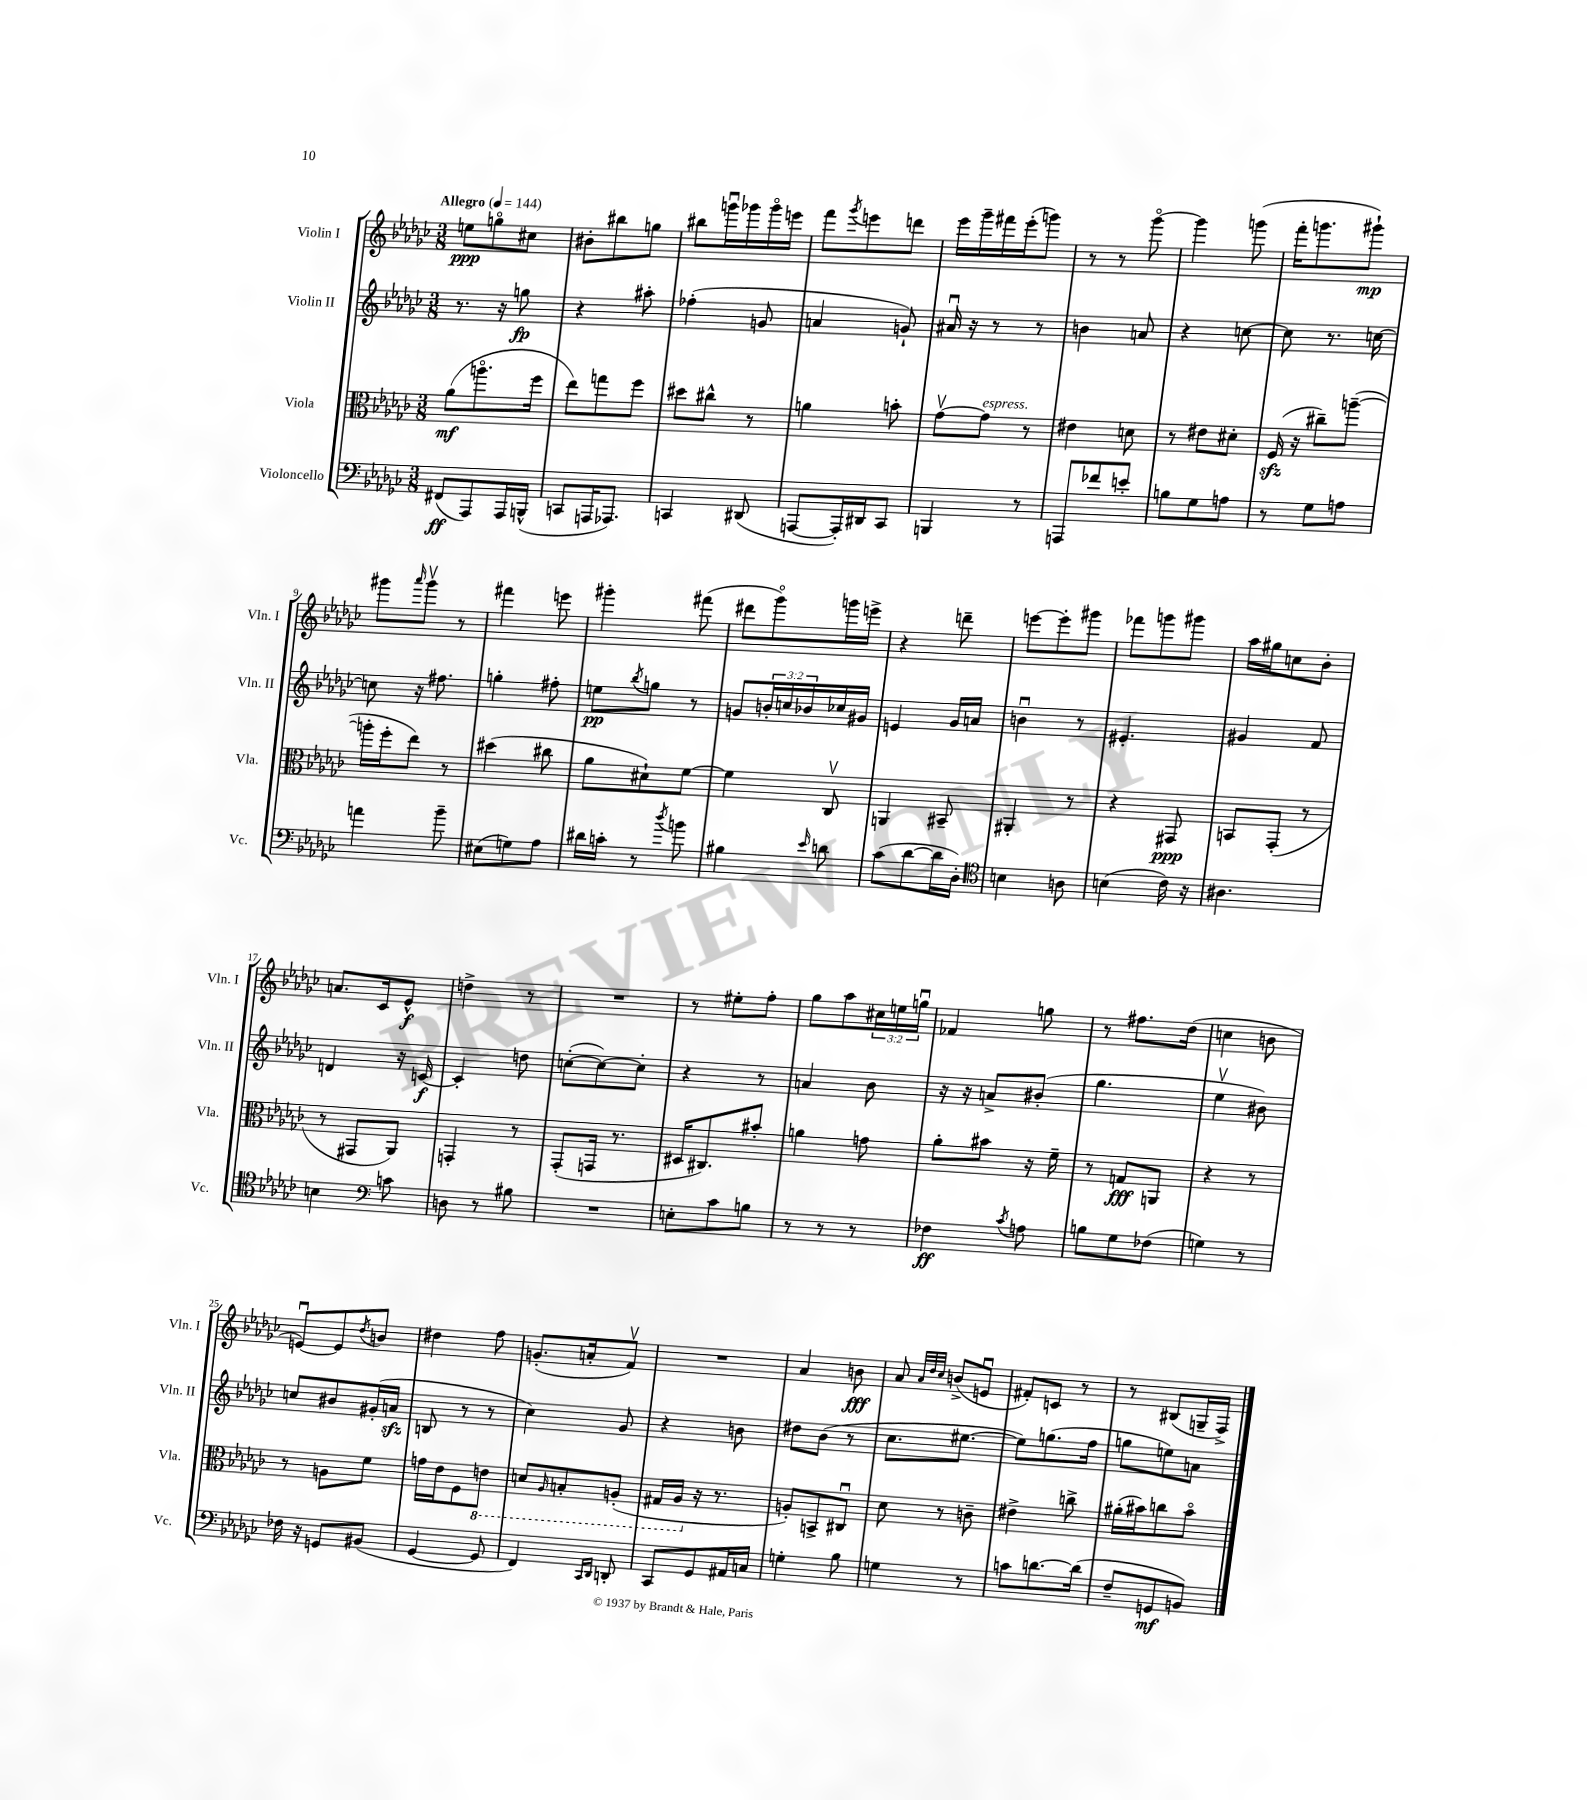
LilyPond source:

<<
\new StaffGroup <<
\new Staff = "s0" \with { instrumentName = "Violin I" shortInstrumentName = "Vln. I" } {
    \clef treble \key ges \major \numericTimeSignature \time 3/8 \override Staff.TupletNumber.text = #tuplet-number::calc-fraction-text \tempo "Allegro" 4 = 144
    e''8\ppp g''8\flageolet cis''8 |
    bis'8-. bis''8 g''8 |
    bis''8 g'''16\downbow ges'''16 ges'''16\flageolet e'''16 |
    f'''8 \acciaccatura { ges'''8 } e'''8 d'''8 |
    ees'''16 ges'''16-- fis'''16 ees'''16-.( g'''8) |
    r8 r8 ges'''8~\flageolet |
    ges'''4 g'''8( |
    f'''16-. g'''8. gis'''8-!\mp) |
    gis'''8 \grace { aes'''16 } gis'''8\upbow r8 |
    fis'''4 e'''8 |
    gis'''4-. fis'''8( |
    dis'''8 ges'''8\flageolet) g'''16 e'''16-> |
    r4 d'''8-- |
    e'''8~ e'''8-. gis'''8 |
    fes'''8 g'''8 gis'''8 |
    aes''16 gis''16 c''8 bes'8-. |
    a'8. ces'16 ees'8-^\f |
    d''4-> r8 |
    R4. |
    r8 eis''8-. f''8-. |
    ges''8 aes''8 \tuplet 3/2 { cis''16 e''16 g''16\downbow } |
    fes'4 g''8 |
    r8 fis''8. des''16( |
    c''4 b'8 |
    e'8~\downbow) e'8 \acciaccatura { des''8 } b'8 |
    dis''4 f''8 |
    g'8.-.( a'16-. f'8\upbow) |
    R4. |
    aes'4 b'8\fff |
    aes'8 \grace { aes'32 des''32 ces''32 } b'8->( e'8\downbow |
    fis'8-.) c'8 r8 |
    r8 bis8( g16-- f16->) \bar "|." |
}
\new Staff = "s1" \with { instrumentName = "Violin II" shortInstrumentName = "Vln. II" } {
    \clef treble \key ges \major \numericTimeSignature \time 3/8 \override Staff.TupletNumber.text = #tuplet-number::calc-fraction-text
    r8. r16 g''8\fp |
    r4 ais''8-. |
    fes''4-.( g'8 |
    a'4 g'8-!) |
    ais'16\downbow r16 r8 r8 |
    b'4 a'8 |
    r4 c''8~ |
    c''8 r8. c''16~ |
    c''8 r16 fis''8. |
    g''4-. fis''8-. |
    e''8\pp \acciaccatura { bes''8 } g''8 r8 |
    g'8 \tuplet 3/2 { b'16-. c''16 bes'16 } ces''16 gis'16 |
    e'4 ges'16 a'16 |
    b'4\downbow r8 |
    eis'4.-. |
    gis'4 f'8 |
    d'4 r16 c'16~\f |
    c'4-. d''8 |
    c''8~-.( c''8~) c''8-. |
    r4 r8 |
    a'4 bes'8 |
    r16 r16 a'8-> bis'8-.( |
    ges''4. |
    ees''4\upbow bis'8) |
    c''8 bis'8 gis'16-.( a'16\sfz |
    b8 r8 r8 |
    ces''4) ges'8 |
    r4 b'8 |
    dis''8 bes'8( r8 |
    ces''8. eis''8.~ |
    eis''8) g''8.( f''16 |
    g''8 e''8) a'8 \bar "|." |
}
\new Staff = "s2" \with { instrumentName = "Viola" shortInstrumentName = "Vla." } {
    \clef alto \key ges \major \numericTimeSignature \time 3/8
    aes'8\mf( a''8.\flageolet f''16 |
    ees''8) g''8 f''8 |
    dis''8 cis''8-^ r8 |
    a'4 b'8-. |
    ges'8~\upbow ges'8^\markup { \italic "espress." } r8 |
    eis'4 d'8 |
    r8 eis'8 dis'8-. |
    f16\sfz( r16 cis''8--) a''8~--( |
    a''16-. f''16-. ees''8) r8 |
    dis''4( cis''8 |
    aes'8 dis'8-!) f'8~ |
    f'4 ces8\upbow |
    a,4 bis,8-- |
    ais,4-. r8 |
    r4 gis,8\ppp |
    b,8 ges,8-.( r8 |
    r8 gis,8 aes,8) |
    g,4-. r8 |
    ges,8-.( g,16 r8. |
    dis16 cis8.) bis'8-. |
    a'4 g'8 |
    aes'8-. bis'8 r16 f'16-- |
    r8 g8\fff a,8 |
    r4 r8 |
    r8 a8 f'8 |
    g'16 ees'16 f8 \ottava #-1 e8 |
    d8 \grace { aes,16 } b,8-. a,8-.( |
    gis,16 aes,16 \ottava #0 r16 r8. |
    a8-.) b,8-> cis8\downbow |
    des'8 r8 c'8-- |
    eis'4-> c''8-> |
    ais'16-.( bis'16) c''8 bis'8\flageolet \bar "|." |
}
\new Staff = "s3" \with { instrumentName = "Violoncello" shortInstrumentName = "Vc." } {
    \clef bass \key ges \major \numericTimeSignature \time 3/8
    fis,8\ff( aes,,8) aes,,16 b,,16-^( |
    c,8 a,,16 aes,,8.) |
    c,4 dis,8( |
    a,,8~ a,,16-.) dis,16 ces,8 |
    b,,4 r8 |
    a,,8 fes'8 e'8-. |
    b8 ges8 a8 |
    r8 ges8 a8 |
    a'4 bes'8-- |
    eis8( g8) aes8 |
    dis'16 c'16-. r8 \acciaccatura { des''8 } b'8 |
    bis4 \grace { ees'16 } d'8 |
    ces'8( des'8~ des'16 des16-.) |
    \clef tenor b4 a8 |
    b4( ces'16) r16 |
    ais4. |
    b4 \clef bass c'8 |
    d8 r8 bis8 |
    R4. |
    e8-. ces'8 b8 |
    r8 r8 r8 |
    fes4\ff \acciaccatura { ces'8 } a8 |
    b8 ges8 fes8( |
    g4) r8 |
    fes16 r16 g,8 bis,8( |
    ges,4~ ges,8 |
    f,4) \grace { ces,16 des,16 } d,8-. |
    ces,8 ges,8 ais,16 c16 |
    g4-. bes8 |
    g4 r8 |
    c'8 d'8.~ d'16( |
    f8-- g,8\mf b,8) \bar "|." |
}
>>
>>
